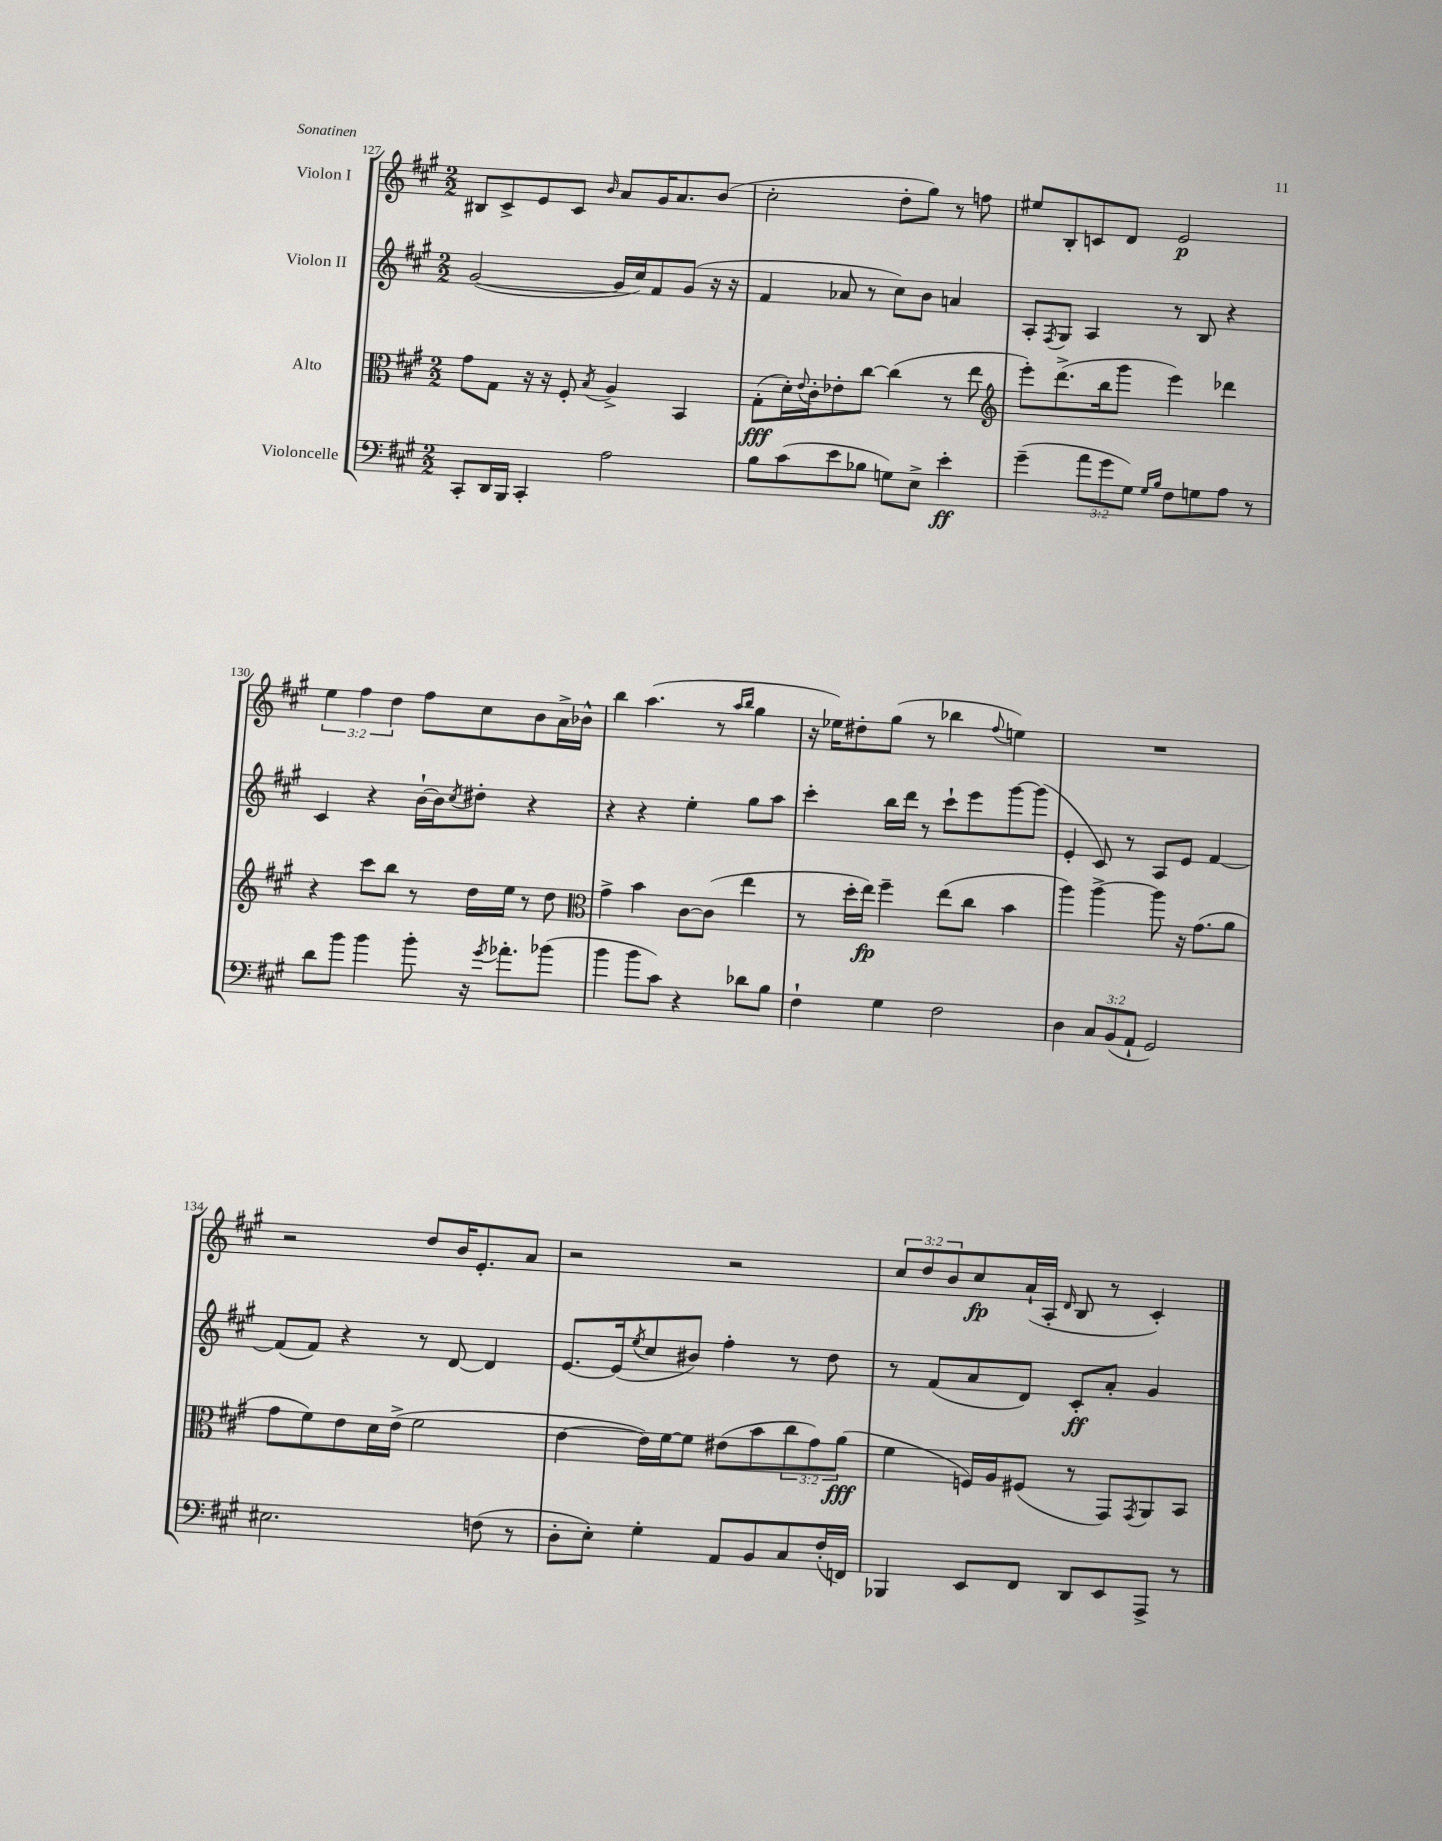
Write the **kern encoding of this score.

**kern	**dynam	**kern	**dynam	**kern	**dynam	**kern	**dynam
*part4	*part4	*part3	*part3	*part2	*part2	*part1	*part1
*staff4	*staff4	*staff3	*staff3	*staff2	*staff2	*staff1	*staff1
*I"Violoncelle	*	*I"Alto	*	*I"Violon II	*	*I"Violon I	*
*clefF4	*	*clefC3	*	*clefG2	*	*clefG2	*
*k[f#c#g#]	*	*k[f#c#g#]	*	*k[f#c#g#]	*	*k[f#c#g#]	*
*M2/2	*	*M2/2	*	*M2/2	*	*M2/2	*
=127	=127	=127	=127	=127	=127	=127	=127
8CC#'/L	.	8g#\L	.	([2g#/	.	8B#X/L	.
16DD/L	.	8G#\J	.	.	.	8c#^/	.
16BBB/JJ	.	.	.	.	.	.	.
4CC#'/	.	16r	.	.	.	8e/	.
.	.	16r	.	.	.	.	.
.	.	8F#'/	.	.	.	8c#/J	.
.	.	8qB/	.	.	.	16qqb/	.
2A\	.	4A^/	.	16g#/LL]	.	8a/L	.
.	.	.	.	16cc#/J)	.	.	.
.	.	.	.	8f#/	.	16g#/K	.
.	.	.	.	.	.	8.a/	.
.	.	4BB/	.	(8g#/J	.	.	.
.	.	.	.	16r	.	(8b/J	.
.	.	.	.	16r	.	.	.
=128	=128	=128	=128	=128	=128	=128	=128
8B\L	.	(8G#'\L	fff	4f#/	.	2cc#'\	.
(8c#\	.	16d'\L)	.	.	.	.	.
.	.	8qqe/	.	.	.	.	.
.	.	16c#'\J	.	.	.	.	.
8e\	.	8e-X'\	.	8a-X/	.	.	.
8B-X\J	.	[8cc#\J	.	8r	.	.	.
8Gn\L)	.	(4cc#\]	.	8cc#\L)	.	8dd'\L	.
8E^\J	.	.	.	8b\J	.	8gg#\J)	.
4e'\	ff	8r	.	4an/	.	8r	.
.	.	8ee\	.	.	.	8ffn\	.
=129	=129	=129	=129	=129	=129	=129	=129
*	*	*clefG2	*	*	*	*	*
(4g#~\	.	8eee'\L)	.	8A'/L	.	8ee#X/L	.
.	.	.	.	8qF#/	.	.	.
.	.	(8.ddd^\	.	8G#/J	.	8B'/	.
12a\L	.	.	.	4A/	.	8cn/	.
.	.	16bb\k	.	.	.	.	.
12g#\	.	.	.	.	.	.	.
.	.	8ggg#\J	.	.	.	8d/J	.
12G#\J)	.	.	.	.	.	.	.
16qqG#/LL	.	.	.	.	.	.	.
16qqB/JJ	.	.	.	.	.	.	.
8F#\L	.	4eee\)	.	8r	.	2e/	p
8Gn\	.	.	.	8B/	.	.	.
8A\J	.	4ddd-X\	.	4r	.	.	.
8r	.	.	.	.	.	.	.
!!LO:LB:g=z
=130	=130	=130	=130	=130	=130	=130	=130
8d\L	.	4r	.	4c#/	.	6ee\	.
8b\J	.	.	.	.	.	.	.
.	.	.	.	.	.	6ff#\	.
4b\	.	8ccc#\L	.	4r	.	.	.
.	.	.	.	.	.	6dd\	.
.	.	8bb\J	.	.	.	.	.
8b'\	.	8r	.	[16b`\LL	.	8ff#\L	.
.	.	.	.	16b\J]	.	.	.
.	.	.	.	8qcc#/	.	.	.
16r	.	16dd\LL	.	8dd#X'\J	.	8cc#\	.
8qg#/	.	.	.	.	.	.	.
8.a-X'\L	.	16ee\JJ	.	.	.	.	.
.	.	8r	.	4r	.	8b\	.
(8b-X\J	.	8dd\	.	.	.	16a^\L	.
.	.	.	.	.	.	16b-X^^\JJ	.
=131	=131	=131	=131	=131	=131	=131	=131
*	*	*clefC3	*	*	*	*	*
4b\	.	4g#^\	.	4r	.	4bb\	.
8b\L	.	4b\	.	4r	.	(4.aa\	.
8c#\J)	.	.	.	.	.	.	.
4r	.	[8c#\L	.	4ee'\	.	.	.
.	.	(8c#\J]	.	.	.	8r	.
.	.	.	.	.	.	16qqaa/LL	.
.	.	.	.	.	.	16qqbb/JJ	.
8d-X\L	.	4ee\	.	8gg#\L	.	4gg#\	.
8B\J	.	.	.	8aa\J	.	.	.
=132	=132	=132	=132	=132	=132	=132	=132
4F#`\	.	8r	.	4ccc#'\	.	16r	.
.	.	.	.	.	.	16ee-X\KL)	.
.	.	16dd'\LL	.	.	.	8dd#X'\	.
.	.	16ee\JJ)	fp	.	.	.	.
4G#\	.	4ff#~\	.	16bb\LL	.	(8gg#\J	.
.	.	.	.	16ddd\JJ	.	.	.
.	.	.	.	8r	.	8r	.
2F#\	.	(8ee\L	.	8ccc#`\L	.	4bb-X\	.
.	.	8cc#\J	.	8eee\	.	.	.
.	.	.	.	.	.	8qqff#/	.
.	.	4b\	.	[8ggg#\	.	4een\)	.
.	.	.	.	(8ggg#\J]	.	.	.
=133	=133	=133	=133	=133	=133	=133	=133
4D\	.	4aa\)	.	4e'/	.	1r	.
12C#/L	.	[4aa^\	.	8c#/)	.	.	.
(12BB/	.	.	.	.	.	.	.
.	.	.	.	8r	.	.	.
12AA`/J	.	.	.	.	.	.	.
2GG#/)	.	8aa\]	.	8A/L	.	.	.
.	.	16r	.	8e/J	.	.	.
.	.	(8.g#\L	.	.	.	.	.
.	.	.	.	[4f#/	.	.	.
.	.	8a\J	.	.	.	.	.
!!LO:LB:g=z
=134	=134	=134	=134	=134	=134	=134	=134
2.E#X\	.	8g#\L	.	(8f#/L]	.	2r	.
.	.	8f#\)	.	8f#/J)	.	.	.
.	.	8e\	.	4r	.	.	.
.	.	16d\L	.	.	.	.	.
.	.	(16e^\JJ	.	.	.	.	.
.	.	2f#\	.	8r	.	8dd/L	.
.	.	.	.	[8d/	.	16b/K	.
.	.	.	.	.	.	8.e'/	.
(8Fn\	.	.	.	4d/]	.	.	.
8r	.	.	.	.	.	8a/J	.
=135	=135	=135	=135	=135	=135	=135	=135
8D'\L	.	[4e\	.	[8.e/L	.	2r	.
8E'\J)	.	.	.	.	.	.	.
.	.	.	.	(16e/k]	.	.	.
.	.	.	.	8qee/	.	.	.
4G#'\	.	16e\LL])	.	8cc#/	.	.	.
.	.	[16f#\J	.	.	.	.	.
.	.	8f#\J]	.	8b#X/J)	.	.	.
8AA/L	.	(8e#X\L	.	4ff#'\	.	2r	.
8BB/	.	8b\	.	.	.	.	.
8C#/	.	12cc#\	.	8r	.	.	.
.	.	12g#\)	.	.	.	.	.
(16F#'/L	.	.	.	8dd\	.	.	.
.	.	(12a\J	fff	.	.	.	.
16FFn/JJ)	.	.	.	.	.	.	.
=136	=136	=136	=136	=136	=136	=136	=136
4BBB-X/	.	4f#\	.	8r	.	12cc#/L	.
.	.	.	.	.	.	12dd/	.
.	.	.	.	(8f#/L	.	.	.
.	.	.	.	.	.	12b/	.
8EE/L	.	16Fn/LL)	.	8a/	.	8cc#/	fp
.	.	16A/J	.	.	.	.	.
8FF#/J	.	(8F#X/J	.	8d/J)	.	(16a`/L	.
.	.	.	.	.	.	16A'/JJ	.
.	.	.	.	.	.	16qqd/	.
8DD/L	.	8r	.	8c#'/L	ff	8B/	.
8EE/	.	8GG#/L)	.	8a'/J	.	8r	.
.	.	8qGG#/	.	.	.	.	.
8AAA^/J	.	8AA/	.	4g#/	.	4c#'/)	.
8r	.	8BB/J	.	.	.	.	.
==	==	==	==	==	==	==	==
*-	*-	*-	*-	*-	*-	*-	*-
